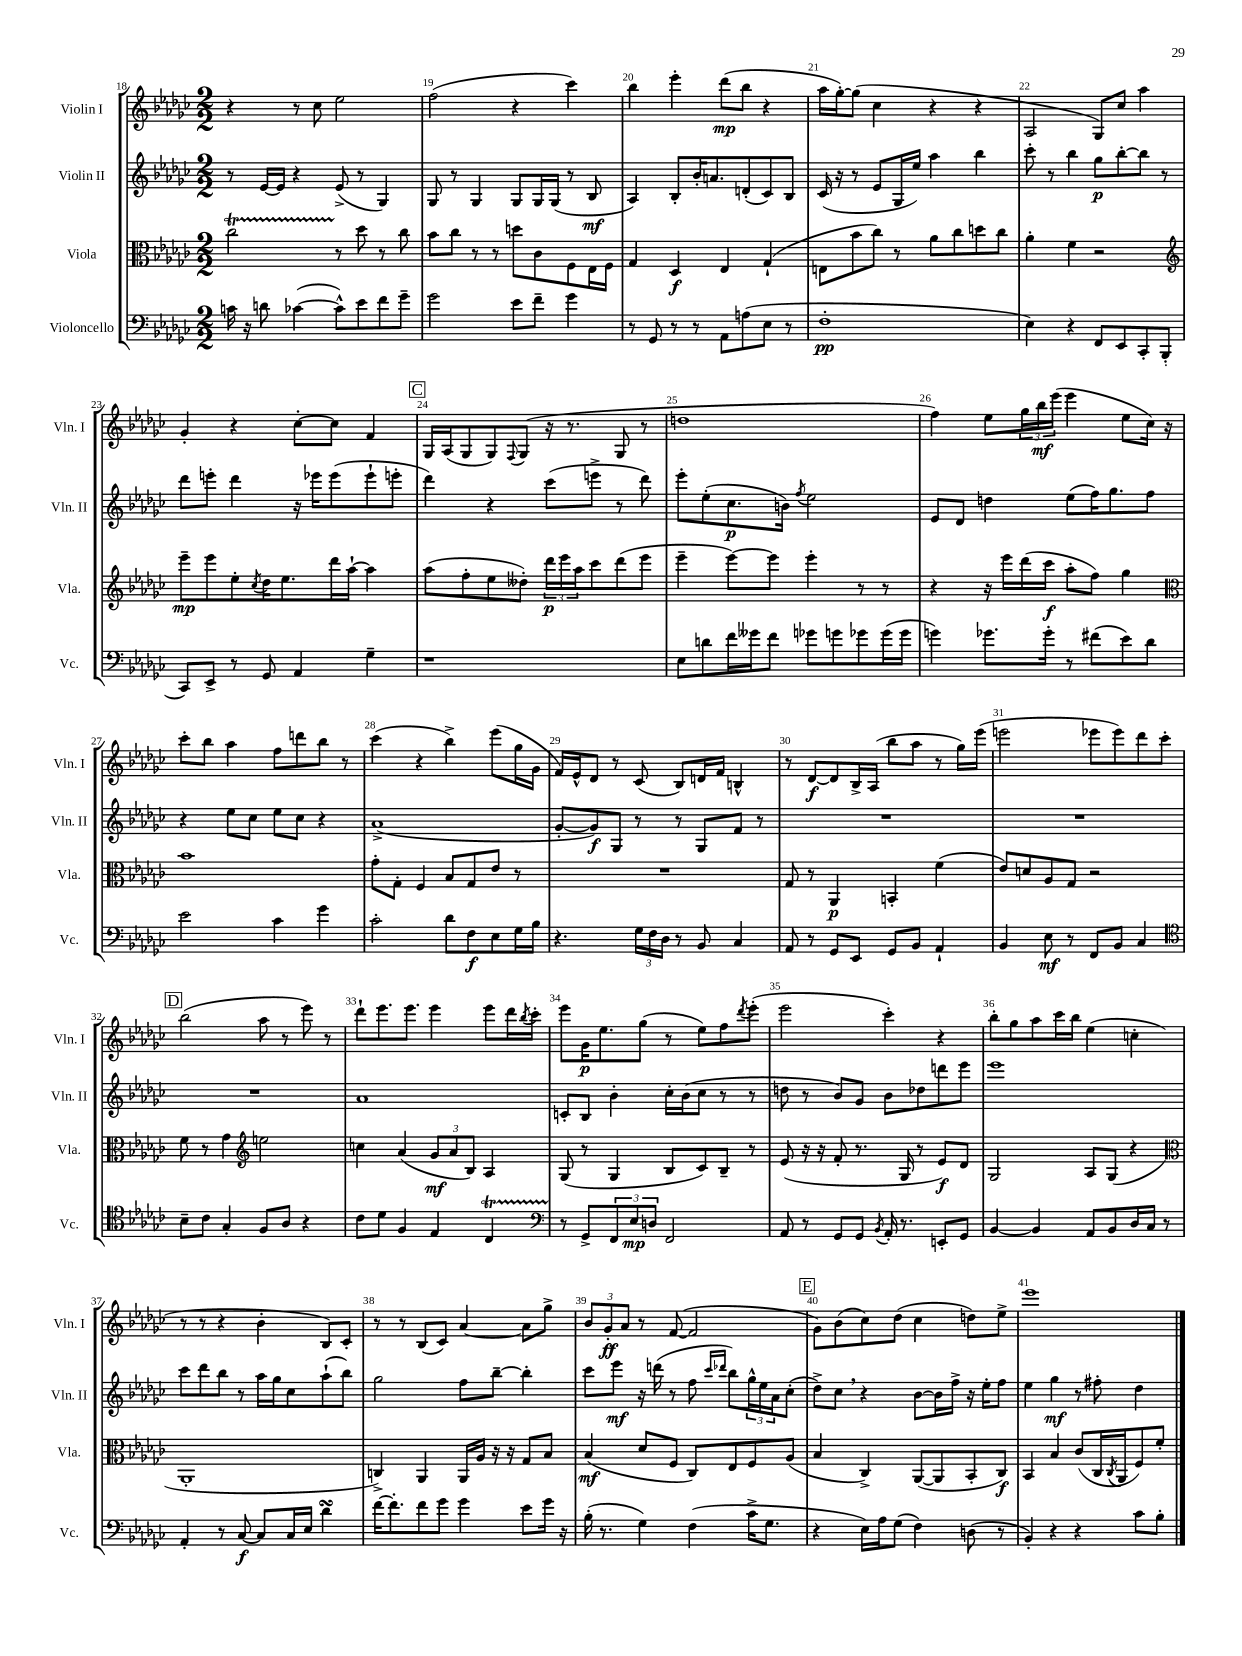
<<
\new StaffGroup <<
\new Staff = "s0" \with { instrumentName = "Violin I" shortInstrumentName = "Vln. I" } {
    \clef treble \key ges \major \numericTimeSignature \time 2/2
    r4 r8 ces''8 ees''2 |
    f''2( r4 ces'''4) |
    bes''4 ees'''4-. des'''8\mp( bes''8 r4 |
    aes''16 ges''16~-.) ges''8( ces''4 r4 r4 |
    aes2 ges8) ces''8 aes''4 |
    ges'4-. r4 ces''8~-. ces''8 f'4 |
    \mark \markup { \box "C" } ges16 aes16( ges8 ges8) \appoggiatura { f8 } ges8( r16 r8. ges8 r8 |
    d''1 |
    f''4) ees''8 \tuplet 3/2 { ges''16 bes''16\mf ees'''16( } ees'''4 ees''8 ces''16) r16 |
    ces'''8-. bes''8 aes''4 f''8 d'''8 bes''8 r8 |
    ces'''4( r4 bes''4->) ees'''8( ges''16 ges'16 |
    f'16) ees'16-^ des'8 r8 ces'8( bes8) d'16 f'16 b4-^ |
    r8 des'8~\f des'8 bes16-> aes16( bes''8 aes''8 r8 ges''16) ees'''16( |
    e'''2 ees'''8 ees'''8) des'''8 ces'''8-. |
    \mark \markup { \box "D" } bes''2( aes''8 r8 ees'''8) r8 |
    des'''8-! ees'''8. ees'''8. ees'''4 ees'''8 des'''16 \acciaccatura { bes''8 } ces'''16-. |
    ees'''8 ges'16\p ees''8. ges''8( r8 ees''8) f''8 \acciaccatura { des'''8 } ees'''8-.( |
    ees'''2 ces'''4-.) r4 |
    bes''8-. ges''8 aes''8 ces'''16 bes''16 ees''4( c''4-. |
    r8 r8 r4 bes'4-. bes8) ces'8-. |
    r8 r8 bes8( ces'8) aes'4~ aes'8 ges''8-> |
    \tuplet 3/2 { bes'8 ges'8-.\ff aes'8 } r8 f'8~( f'2 |
    \mark \markup { \box "E" } ges'8) bes'8( ces''8) des''8( ces''4 d''8) ees''8-> |
    ees'''1 \bar "|." |
}
\new Staff = "s1" \with { instrumentName = "Violin II" shortInstrumentName = "Vln. II" } {
    \clef treble \key ges \major \numericTimeSignature \time 2/2
    r8 ees'16~ ees'16 r4 ees'8->( r8 ges4) |
    ges8 r8 ges4 ges8 ges16 ges16( r8 bes8\mf |
    aes4) bes8-. bes'16-. a'8. d'8-.( ces'8) bes8 |
    ces'16( r16 r8 ees'8 ges16 ees''16) aes''4 bes''4 |
    ces'''8-. r8 bes''4 ges''8\p bes''8~-. bes''8 r8 |
    des'''8 e'''8-. des'''4 r16 ees'''16 ees'''8( ees'''8-! e'''8-. |
    \mark \markup { \box "C" } des'''4) r4 ces'''8( e'''8-> r8 des'''8) |
    ees'''8-. ees''8-.( ces''8.\p b'16) \acciaccatura { f''8 } ees''2 |
    ees'8 des'8 d''4 ees''8( f''16) ges''8. f''8 |
    r4 ees''8 ces''8 ees''8 ces''8 r4 |
    aes'1->( |
    ges'8~-. ges'8\f) ges8 r8 r8 ges8 f'8 r8 |
    R1 |
    R1 |
    \mark \markup { \box "D" } R1 |
    aes'1 |
    c'8-. bes8 bes'4-. ces''16-. bes'16( ces''8 r8 r8 |
    d''8 r8 bes'8) ges'8 bes'8 des''8 d'''8 ees'''8 |
    ees'''1 |
    ces'''8 des'''8 bes''8 r8 aes''16 ges''16 ces''8 aes''8-!( bes''8) |
    ges''2 f''8 bes''8~-- bes''4-. |
    ces'''8 ees'''8\mf r16 d'''16( r8 f''8 \grace { ces'''16 des'''16 } bes''8) \tuplet 3/2 { ges''16-^ ees''16 aes'16 } ces''8-.( |
    \mark \markup { \box "E" } des''8->) ces''8 \breathe r4 bes'8~ bes'16 f''16-> r16 ees''16-. f''8 |
    ees''4 ges''4\mf r8 fis''8-. des''4 \bar "|." |
}
\new Staff = "s2" \with { instrumentName = "Viola" shortInstrumentName = "Vla." } {
    \clef alto \key ges \major \numericTimeSignature \time 2/2
    ces''2\startTrillSpan r8\stopTrillSpan des''8 r8 ces''8 |
    bes'8 ces''8 r8 r8 d''8 ces'8 f8 ees16 f16 |
    ges4 des4\f ees4 ges4-!( |
    e8 bes'8 ces''8) r8 aes'8 ces''8 d''8 ces''8 |
    aes'4-. f'4 r2 |
    \clef treble ees'''8--\mp ees'''8 ees''8-. \acciaccatura { ces''8 } des''16 ees''8. des'''16 aes''16~-! aes''4 |
    \mark \markup { \box "C" } aes''8( f''8-. ees''8 deses''8-.) \tuplet 3/2 { des'''16\p ees'''16 aes''16 } ces'''8 des'''8( ees'''8 |
    ees'''4-- ees'''8~) ees'''8 ees'''4-. r8 r8 |
    r4 r16 ees'''16 des'''16( ces'''16\f aes''8-. f''8) ges''4 |
    \clef alto bes'1 |
    ges'8-. ges8-. f4 bes8 ges8 ees'8 r8 |
    R1 |
    ges8 r8 aes,4\p b,4-. f'4( |
    ees'8) d'8 aes8 ges8 r2 |
    \mark \markup { \box "D" } f'8 r8 ges'4 \clef treble e''2 |
    c''4 aes'4( \tuplet 3/2 { ges'8\mf aes'8 bes8) } aes4 |
    ges8( r8 ges4 bes8 ces'8) bes8-- r8 |
    ees'8( r16 r16 f'8-. r8. ges16 r8 ees'8\f) des'8 |
    ges2 aes8 ges8( r4 |
    \clef alto aes,1-. |
    c4->) aes,4 aes,16 aes16 r16 r16 ges8 bes8 |
    bes4\mf( des'8 f8 ces8) ees8 f8 aes8( |
    \mark \markup { \box "E" } bes4 ces4->) aes,8~( aes,8 bes,8-. ces8\f) |
    bes,4 bes4 ces'8( ces16 \acciaccatura { ces8 } aes,16 f8) f'8-. \bar "|." |
}
\new Staff = "s3" \with { instrumentName = "Violoncello" shortInstrumentName = "Vc." } {
    \clef bass \key ges \major \numericTimeSignature \time 2/2
    c'16 r16 d'8 ces'4~( ces'8-^) ees'8 f'8 ges'8-- |
    ges'2 ees'8 f'8-- ges'4 |
    r8 ges,8 r8 r8 aes,8 a8( ees8 r8 |
    f1-.\pp |
    ees4) r4 f,8 ees,8 ces,8-. bes,,8-.( |
    ces,8) ees,8-> r8 ges,8 aes,4 ges4-- |
    \mark \markup { \box "C" } r1 |
    ees8 d'8 f'16 geses'16 f'8 ges'8 g'8 ges'8 ges'16( ges'16 |
    g'4) ges'8. ges'16-. r8 fis'8( ees'8) des'8 |
    ees'2 ces'4 ges'4 |
    ces'2-. des'8 f8\f ees8 ges16 bes16 |
    r4. \tuplet 3/2 { ges16 f16 des16 } r8 bes,8 ces4 |
    aes,8 r8 ges,8 ees,8 ges,8 bes,8 aes,4-! |
    bes,4 ees8\mf r8 f,8 bes,8 ces4 |
    \mark \markup { \box "D" } \clef tenor bes8-- ces'8 ges4-. f8 aes8 r4 |
    ces'8 des'8 f4 ees4 ces4\startTrillSpan |
    \clef bass r8\stopTrillSpan ges,8-> \tuplet 3/2 { f,8 ees8\mp d8 } f,2 |
    aes,8 r8 ges,8 ges,8 \acciaccatura { bes,8 } aes,16-. r8. e,8-. ges,8 |
    bes,4~ bes,4 aes,8 bes,8 des16 ces16 r8 |
    aes,4-. r8 ces8~\f ces8 ces16 ees16 des'4\turn |
    f'16~ f'8.-. f'8 ges'8 ges'4 ees'8 ges'16 r16 |
    bes16-.( r8. ges4) f4( ces'16-> ges8. |
    \mark \markup { \box "E" } r4 ees16) aes16 ges8( f4) d8( r8 |
    bes,4-.) r4 r4 ces'8 bes8-. \bar "|." |
}
>>
>>
\layout { \context { \Score currentBarNumber = #18 \override BarNumber.break-visibility = ##(#f #t #t) barNumberVisibility = #all-bar-numbers-visible } }
